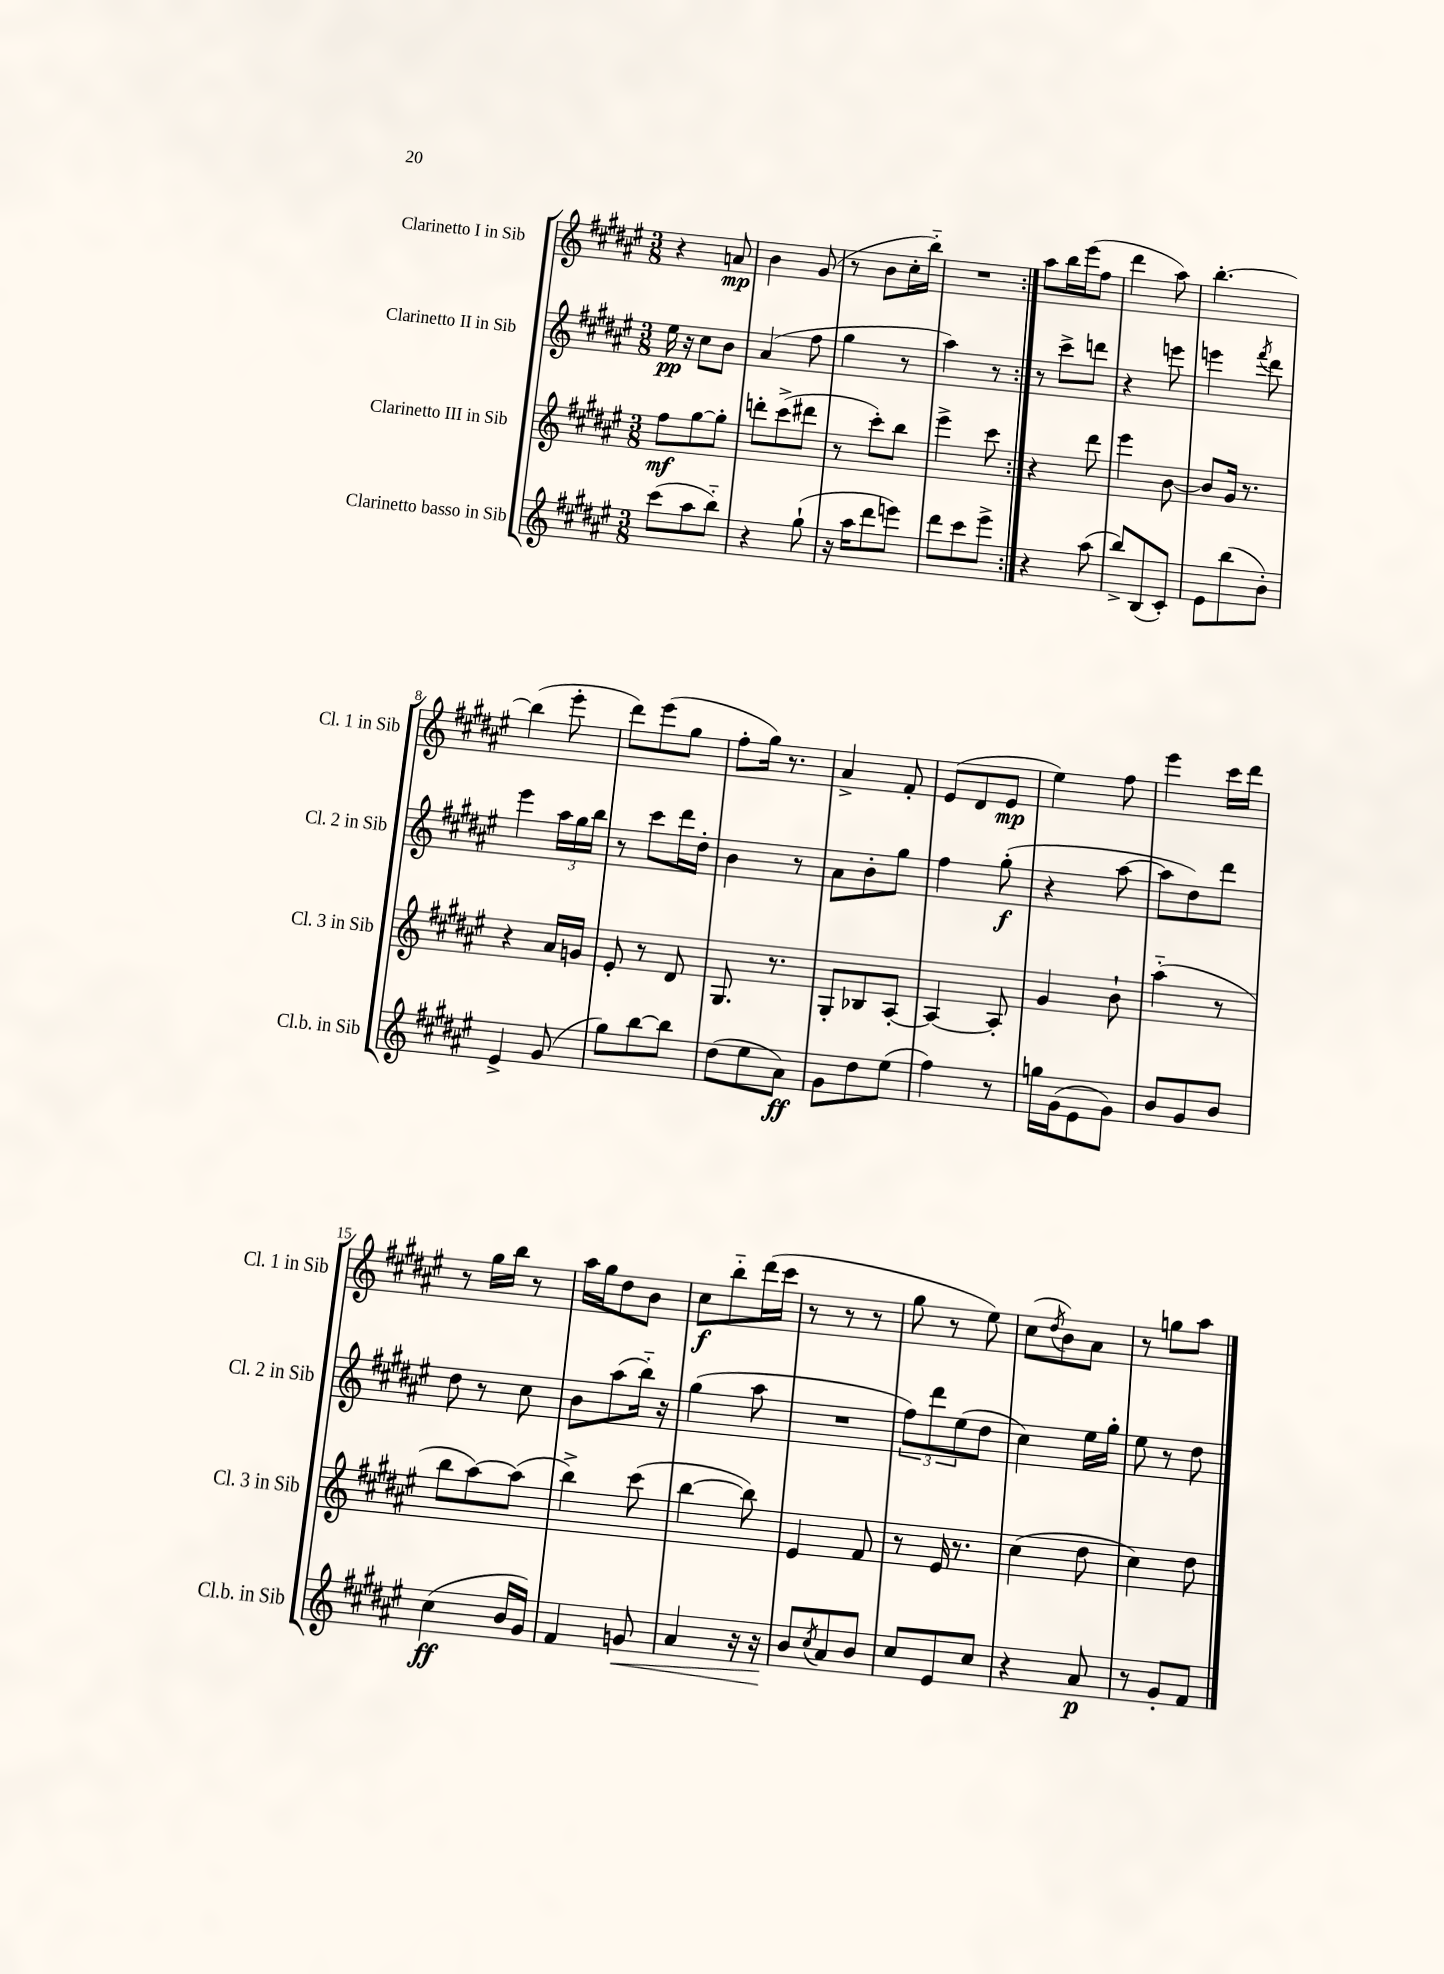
<<
\new StaffGroup <<
\new Staff = "s0" \with { instrumentName = "Clarinetto I in Sib" shortInstrumentName = "Cl. 1 in Sib" } {
    \clef treble \key fis \major \numericTimeSignature \time 3/8
    \repeat volta 2 { r4 a'8\mp |
    b'4 gis'8( |
    r8 b'8 cis''16-. b''16-_) |
    R4. | }
    ais''8 b''16 eis'''16( fis''8 |
    dis'''4 ais''8) |
    b''4.~-. |
    b''4( eis'''8-. |
    dis'''8) eis'''8( gis''8 |
    fis''8-. gis''16) r8. |
    ais'4-> fis'8-. |
    eis'8( dis'8 eis'8\mp |
    eis''4) fis''8 |
    eis'''4 cis'''16 dis'''16 |
    r8 gis''16 b''16 r8 |
    ais''16 gis''16 dis''8 b'8 |
    cis''8\f b''8-_ dis'''16( cis'''16 |
    r8 r8 r8 |
    gis''8 r8 eis''8) |
    cis''8( \acciaccatura { dis''8 } b'8) ais'8 |
    r8 g''8 ais''8 \bar "|." |
}
\new Staff = "s1" \with { instrumentName = "Clarinetto II in Sib" shortInstrumentName = "Cl. 2 in Sib" } {
    \clef treble \key fis \major \numericTimeSignature \time 3/8
    \repeat volta 2 { eis''16\pp r16 cis''8 b'8 |
    ais'4( fis''8 |
    gis''4 r8 |
    ais''4) r8 | }
    r8 cis'''8-> d'''8 |
    r4 e'''8 |
    e'''4 \acciaccatura { fis'''8 } dis'''8 |
    eis'''4 \tuplet 3/2 { ais''16 gis''16 b''16 } |
    r8 cis'''8 dis'''16 dis''16-. |
    b'4 r8 |
    ais'8 b'8-. gis''8 |
    fis''4 gis''8-.\f( |
    r4 ais''8~ |
    ais''8 dis''8) dis'''8 |
    dis''8 r8 cis''8 |
    b'8 ais''8( b''16-_) r16 |
    gis''4( ais''8 |
    R4. |
    \tuplet 3/2 { fis''8) dis'''8 eis''8( } dis''8 |
    cis''4) eis''16 gis''16-. |
    eis''8 r8 dis''8 \bar "|." |
}
\new Staff = "s2" \with { instrumentName = "Clarinetto III in Sib" shortInstrumentName = "Cl. 3 in Sib" } {
    \clef treble \key fis \major \numericTimeSignature \time 3/8
    \repeat volta 2 { fis''8\mf gis''8~ gis''8-. |
    d'''8-. cis'''8->( dis'''8 |
    r8 cis'''8-.) b''8 |
    eis'''4-> cis'''8 | }
    r4 dis'''8 |
    eis'''4 b'8~ |
    b'8 gis'16 r8. |
    r4 ais'16 g'16 |
    eis'8-. r8 dis'8 |
    gis8. r8. |
    gis8-. bes8 ais8~-. |
    ais4~ ais8-. |
    gis'4 b'8-! |
    ais''4-_( r8 |
    b''8 ais''8~) ais''8( |
    b''4->) cis'''8( |
    b''4~ b''8) |
    eis'4 fis'8 |
    r8 eis'16 r8. |
    cis''4( dis''8 |
    cis''4) dis''8 \bar "|." |
}
\new Staff = "s3" \with { instrumentName = "Clarinetto basso in Sib" shortInstrumentName = "Cl.b. in Sib" } {
    \clef treble \key fis \major \numericTimeSignature \time 3/8
    \repeat volta 2 { cis'''8( ais''8 b''8-_) |
    r4 gis''8-!( |
    r16 ais''16 dis'''8 e'''8) |
    dis'''8 cis'''8 eis'''8-> | }
    r4 ais''8( |
    b''8->) b8( cis'8-.) |
    eis'8 b''8( b'8-.) |
    eis'4-> gis'8( |
    gis''8) b''8~ b''8 |
    dis''8( eis''8 ais'8\ff) |
    gis'8 dis''8 eis''8( |
    fis''4) r8 |
    g''16 gis'16( eis'8 gis'8) |
    b'8 gis'8 b'8 |
    cis''4\ff( b'16 gis'16) |
    fis'4 g'8\< |
    ais'4 r16 r16 |
    b'8\! \acciaccatura { cis''8 } ais'8 b'8 |
    cis''8 eis'8 cis''8 |
    r4 ais'8\p |
    r8 gis'8-. fis'8 \bar "|." |
}
>>
>>
